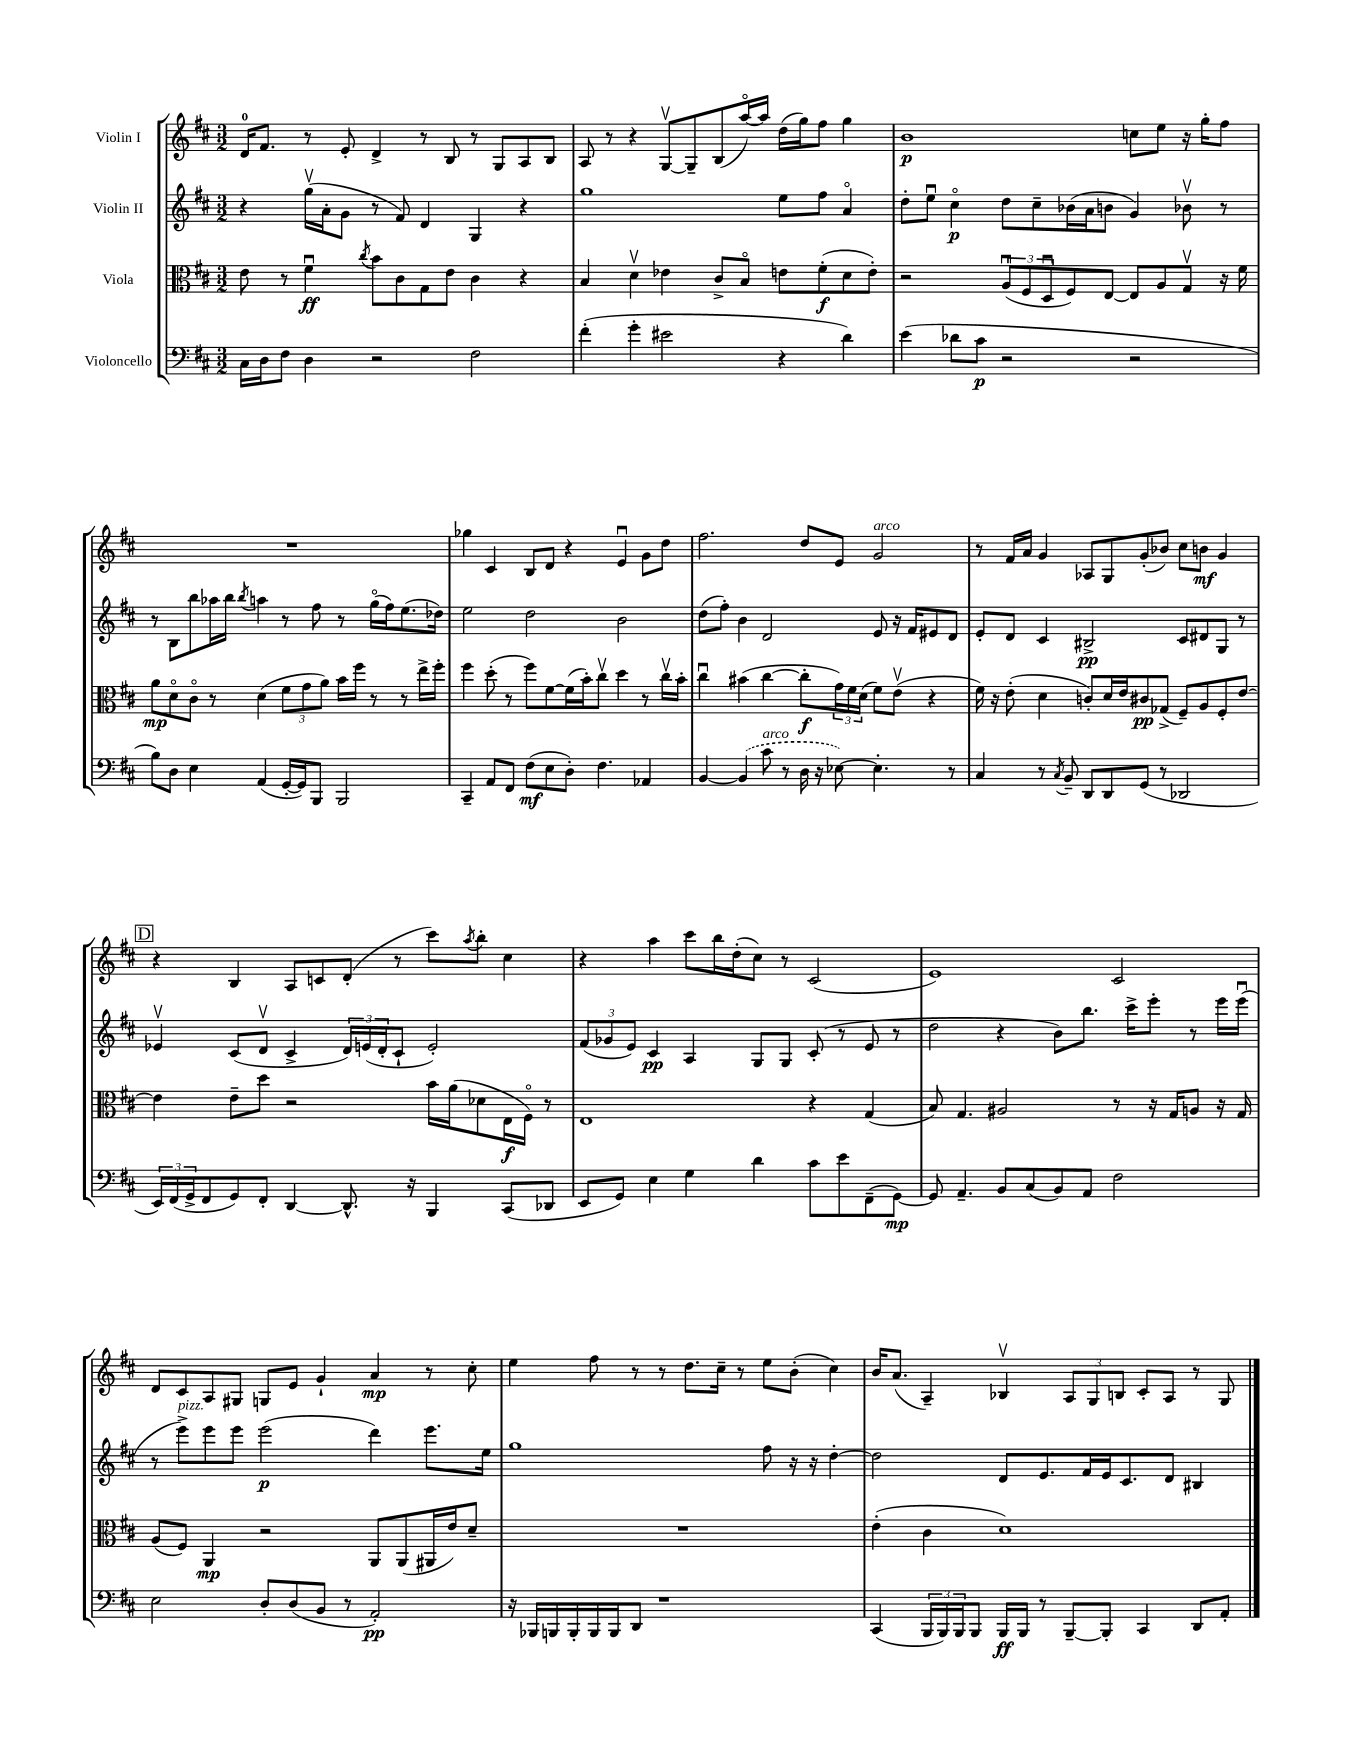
<<
\new StaffGroup <<
\new Staff = "s0" \with { instrumentName = "Violin I" } {
    \clef treble \key d \major \numericTimeSignature \time 3/2
    d'16-0 fis'8. r8 e'8-. d'4-> r8 b8 r8 g8 a8 b8 |
    a8 r8 r4 g8~\upbow g8-- b8( a''16~\flageolet) a''16 d''16( g''16) fis''8 g''4 |
    b'1\p c''8 e''8 r16 g''16-. fis''8 |
    R1. |
    ges''4 cis'4 b8 d'8 r4 e'4\downbow g'8 d''8 |
    fis''2. d''8 e'8 g'2^\markup { \italic "arco" } |
    r8 fis'16 a'16 g'4 aes8 g8 g'8-.( bes'8) cis''8 b'8\mf g'4 |
    \mark \markup { \box "D" } r4 b4 a8 c'8 d'8-.( r8 cis'''8) \acciaccatura { a''8 } b''8-. cis''4 |
    r4 a''4 cis'''8 b''16 d''16-.( cis''8) r8 cis'2( |
    e'1) cis'2 |
    d'8 cis'8 a8 gis8 g8 e'8 g'4-! a'4\mp r8 cis''8-. |
    e''4 fis''8 r8 r8 d''8. cis''16-- r8 e''8 b'8-.( cis''4) |
    b'16 a'8.( a4--) bes4\upbow \tuplet 3/2 { a8 g8 b8 } cis'8-. a8 r8 g8 \bar "|." |
}
\new Staff = "s1" \with { instrumentName = "Violin II" } {
    \clef treble \key d \major \numericTimeSignature \time 3/2
    r4 g''16\upbow( a'16-. g'8 r8 fis'8) d'4 g4 r4 |
    g''1 e''8 fis''8 a'4\flageolet |
    d''8-. e''8\downbow cis''4\flageolet\p d''8 cis''8-- bes'16( a'16 b'8 g'4) bes'8\upbow r8 |
    r8 b8 b''8 aes''16 b''16 \acciaccatura { b''8 } a''4 r8 fis''8 r8 g''16\flageolet( fis''16) e''8.( des''16) |
    e''2 d''2 b'2 |
    d''8( fis''8-.) b'4 d'2 e'8 r16 fis'16 eis'8 d'8 |
    e'8-. d'8 cis'4 bis2->\pp cis'8 dis'8 g8 r8 |
    \mark \markup { \box "D" } ees'4\upbow cis'8( d'8\upbow cis'4-> \tuplet 3/2 { d'16) e'16( d'16-. } cis'8-! e'2-.) |
    \tuplet 3/2 { fis'8( ges'8 e'8) } cis'4\pp a4 g8 g8 cis'8-.( r8 e'8 r8 |
    d''2 r4 b'8) b''8. cis'''16-> e'''8-. r8 e'''16 e'''16\downbow( |
    r8 e'''8->^\markup { \italic "pizz." }) e'''8 e'''8 e'''2\p( d'''4) e'''8. e''16 |
    g''1 fis''8 r16 r16 d''4~-. |
    d''2 d'8 e'8. fis'16 e'16 cis'8. d'8 bis4 \bar "|." |
}
\new Staff = "s2" \with { instrumentName = "Viola" } {
    \clef alto \key d \major \numericTimeSignature \time 3/2
    e'8 r8 fis'4\downbow\ff \acciaccatura { cis''8 } b'8 cis'8 g8 e'8 cis'4 r4 |
    b4 d'4\upbow ees'4 cis'8-> b8\flageolet e'8 fis'8-.\f( d'8 e'8-.) |
    r2 \tuplet 3/2 { a8\downbow( fis8 d8\downbow } fis8) e8~ e8 a8 g8\upbow r16 fis'16 |
    a'8\mp d'8\flageolet cis'8\flageolet r8 d'4( \tuplet 3/2 { fis'8 g'8 a'8) } b'16 fis''16 r8 r8 e''16-> fis''16-. |
    fis''4 d''8-.( r8 fis''8) fis'8~ fis'16( b'16-.) cis''8\upbow d''4 r8 cis''16\upbow b'16-. |
    cis''4\downbow bis'4( cis''4~ cis''8-.\f \tuplet 3/2 { g'16) fis'16 d'16( } fis'8) e'8\upbow( r4 |
    fis'16) r16 e'8-.( d'4 c'8-.) d'16 e'16 cis'8\pp ges8->( fis8--) a8 fis8-. e'8~ |
    \mark \markup { \box "D" } e'4 e'8-- d''8 r2 b'16 a'16( des'8 e16\f fis16\flageolet) r8 |
    e1 r4 g4( |
    b8) g4. ais2 r8 r16 g16 a8 r16 g16 |
    a8( fis8) a,4\mp r2 a,8 a,8( ais,16 e'16) d'8-- |
    R1. |
    e'4-.( cis'4 d'1) \bar "|." |
}
\new Staff = "s3" \with { instrumentName = "Violoncello" } {
    \clef bass \key d \major \numericTimeSignature \time 3/2
    cis16 d16 fis8 d4 r2 fis2 |
    fis'4-.( g'4-. eis'2 r4 d'4) |
    e'4( des'8 cis'8\p r2 r2 |
    b8) d8 e4 a,4( g,16~-. g,16) b,,8 b,,2 |
    cis,4-- a,8 fis,8 fis8\mf( e8 d8-.) fis4. aes,4 |
    b,4~ \once \slurDashed b,4( cis'8^\markup { \italic "arco" } r8 d16 r16 ees8~) ees4.-. r8 |
    cis4 r8 \acciaccatura { cis8 } b,8-- d,8 d,8 g,8( r8 des,2 |
    \mark \markup { \box "D" } \tuplet 3/2 { e,16) fis,16( g,16-> } fis,8 g,8) fis,8-. d,4~ d,8.-^ r16 b,,4 cis,8( des,8 |
    e,8 g,8) e4 g4 d'4 cis'8 e'8 fis,8--( g,8~\mp) |
    g,8 a,4.-- b,8 cis8( b,8) a,8 fis2 |
    e2 d8-. d8( b,8 r8 a,2-.\pp) |
    r16 bes,,16 b,,16 b,,16-. b,,16 b,,16 d,8 r1 |
    cis,4( \tuplet 3/2 { b,,16 b,,16) b,,16 } b,,8 b,,16\ff b,,16 r8 b,,8~-- b,,8-. cis,4 d,8 a,8-. \bar "|." |
}
>>
>>
\layout { \context { \Score \remove "Bar_number_engraver" } }
